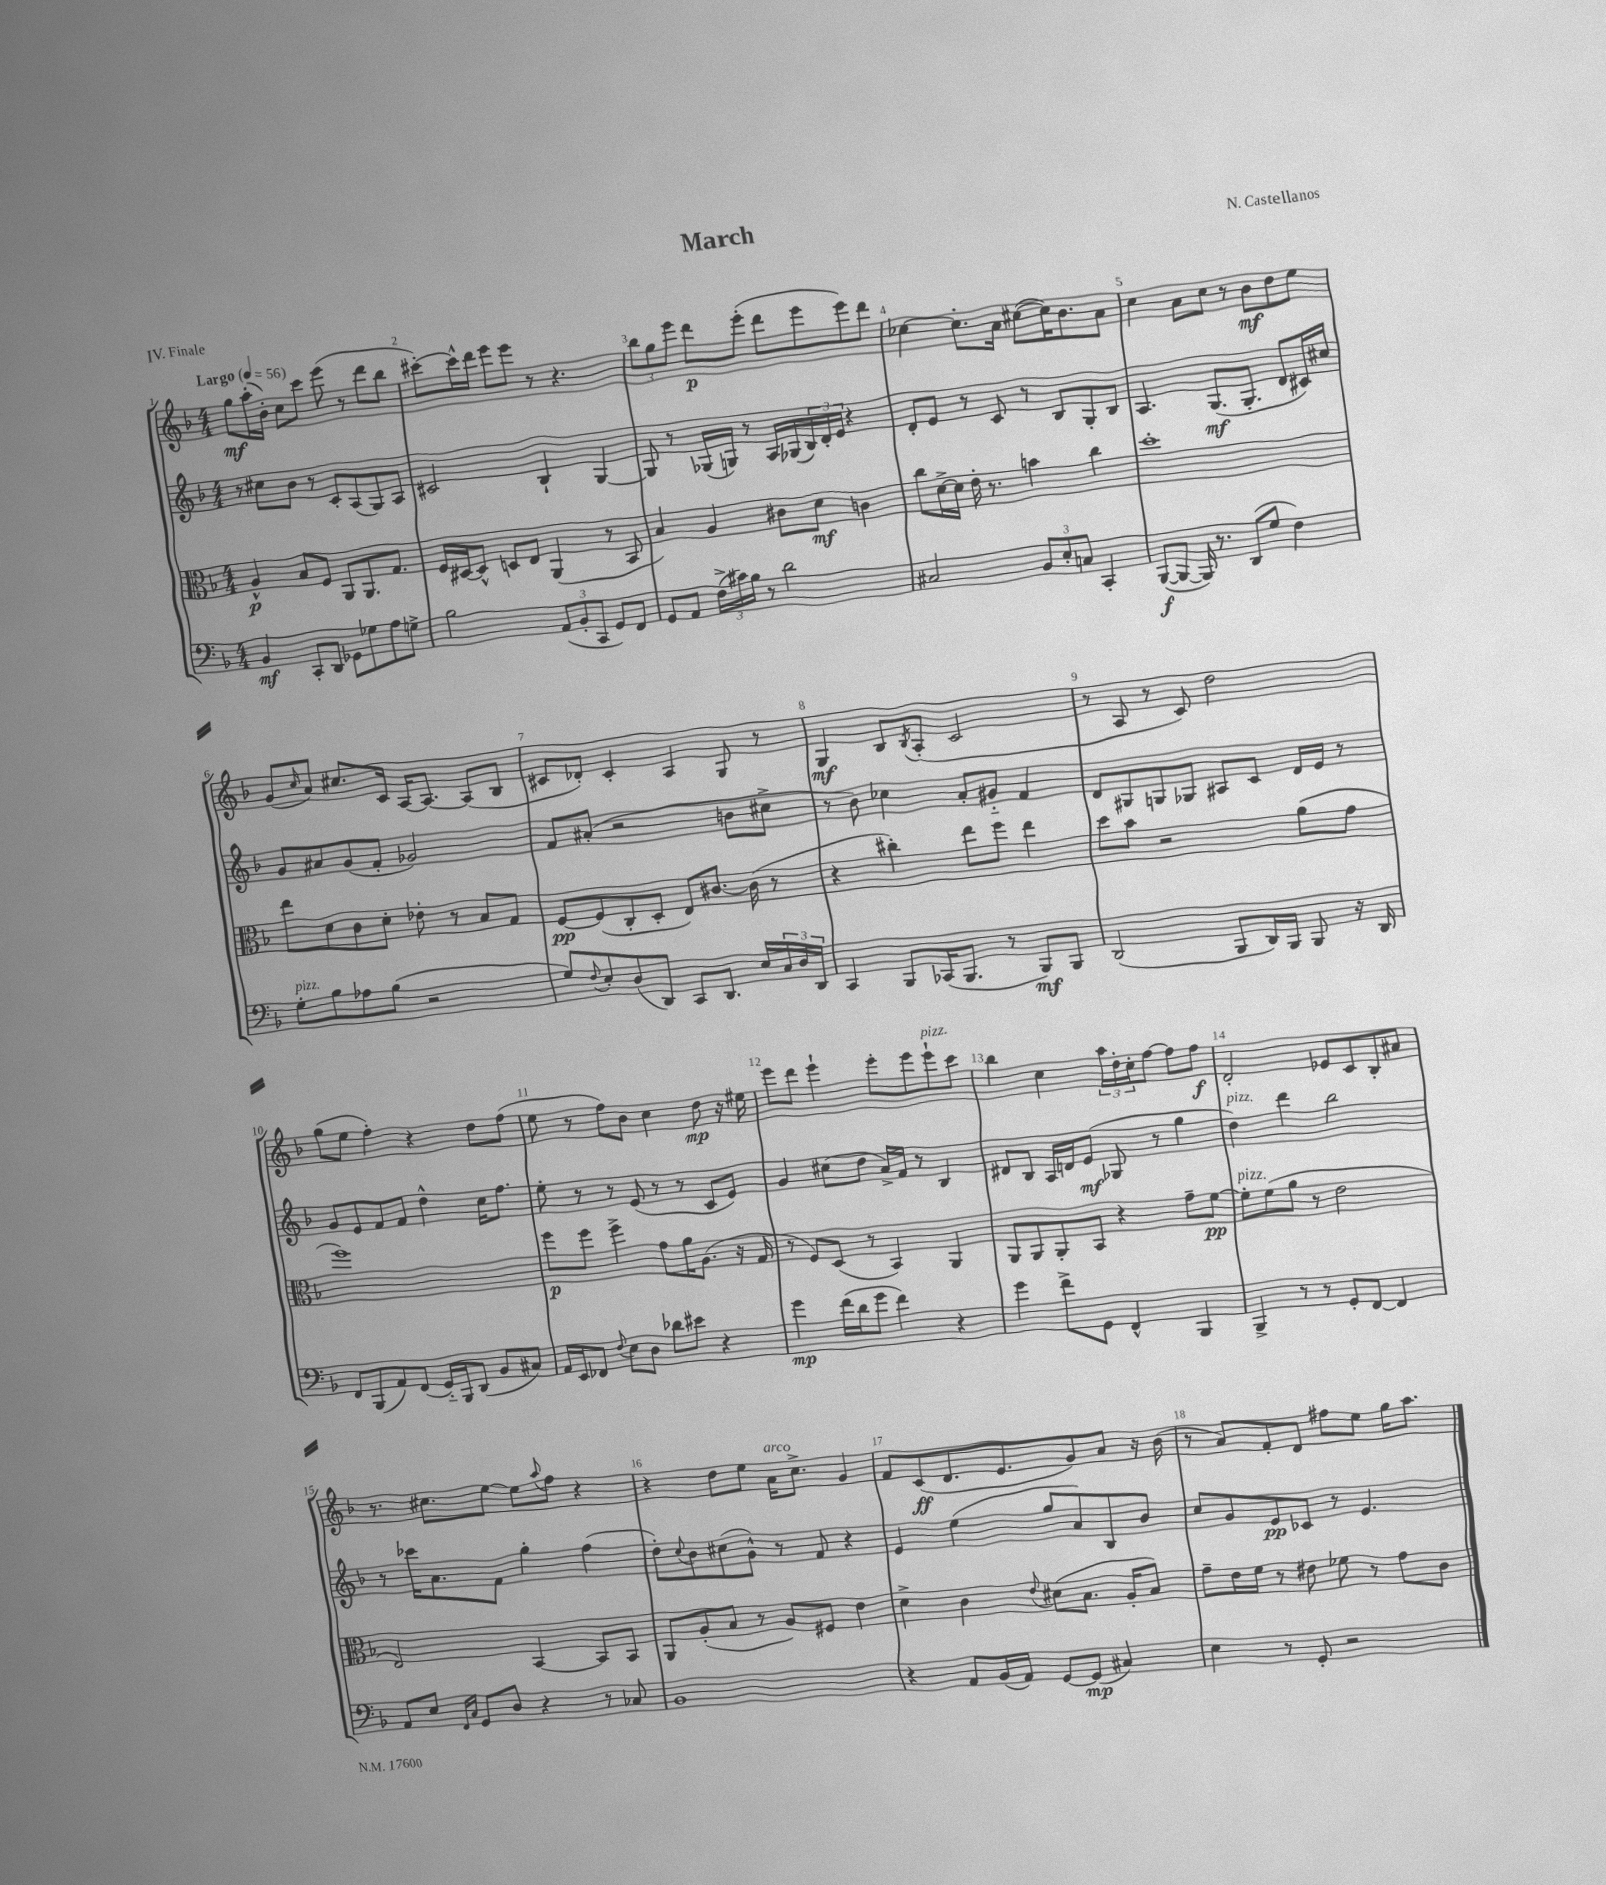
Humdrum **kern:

**kern	**kern	**kern	**kern
*staff4	*staff3	*staff2	*staff1
*clefF4	*clefC3	*clefG2	*clefG2
*k[b-]	*k[b-]	*k[b-]	*k[b-]
*M4/4	*M4/4	*M4/4	*M4/4
*MM56	*MM56	*MM56	*MM56
4BB-/	4A^^/	8r	8gg\L
.	.	8cc#\L	(16aa'\L
.	.	.	16b-'\JJ)
8CC'/L	8B-/L	8b-\J	8cc\L
8DD/J	8F/J	8r	8ccc\J
8GG-\L	8AA/L	8c'/L	(8eee\
8G-\	8.AA/	(8A/	8r
8A\	.	8G/)	8ddd\L
.	8.G/J	.	.
8G^\J	.	8A/J	8bb-\J
=	=	=	=
2B-\	16F/LL	2c#/	[8ccc#'\L)
.	[16D#/J	.	.
.	8D#^^/]J	.	16ccc#^^\]L
.	.	.	16ddd\JJ
.	8D/L	.	8eee\L
.	8E/J	.	8eee\J
(12AA/L	(4AA/	4B-`/	8r
12BB-'/	.	.	.
.	.	.	4.r
12CC/J	.	.	.
8GG/L)	8r	[4G/	.
8FF/J	8BB-/	.	.
=	=	=	=
8GG/L	4B-/)	8G/]	12bb-\L
.	.	.	12gg\
8AA/J	.	8r	.
.	.	.	12eee\J
(24F^\LL	4A/	(16G-/LL	8ddd\L
24c#\)	.	.	.
.	.	16G/JJ)	.
24B-\JJ	.	.	.
8r	.	8r	(8eee'\J
2d\	8c#\L	16A/LL	8ddd\L
.	.	(16G-/	.
.	8d\J	24B-/)	8eee\
.	.	24d'/	.
.	.	24e/JJ	.
.	4c\	4r	8eee\)
.	.	.	8ddd\J
=	=	=	=
2C#/	8cc\L	8d'/L	[4cc-\
.	[16d^\L	8e/J	.
.	16d\]JJ	.	.
.	16e'\	8r	8.cc-'\]L
.	8.r	.	.
.	.	8c/	.
.	.	.	16a\Jk
12BB-/L	4b\	8r	([8cc#\L
12E'/	.	.	.
.	.	8B-/L	16cc#\]K)
12C/J	.	.	.
.	.	.	8.b-\
4CC'/	4cc\	8G'/	.
.	.	8B-/J	8a\J
=	=	=	=
([8BBB-/L	1dd'	4.A/	4cc\
8BBB-/_J	.	.	.
16BBB-/])	.	.	8a\L
8.r	.	.	.
.	.	(8.G/L	8cc\J
(8DD/L	.	.	8r
.	.	8.G'/J	.
8G/J	.	.	8b-\L
4F\)	.	8d/L	8dd\
.	.	16c#/L)	8ee\J
.	.	16cc#/JJ	.
=	=	=	=
8G'\L	8ee\L	8g/L	(8g/L
.	.	.	16qqcc/
8B-\	8d\	8a#/	8a/J)
8A-\	8c\	(8g/	8.cc#/L
(8B-\J	8d'\J	8f'/J	.
.	.	.	16c/Jk
2r	8e-'\	2g-/)	[16A/LK
.	.	.	8.A/_J
.	8r	.	.
.	8B-/L	.	(8A/]L
.	8G/J	.	8B-/J
=	=	=	=
8G/L)	[8F/L	8f/L	8c#/L
8qqF/	.	.	.
8E'/	(8F/]	(8a#'/J	8d-'/J)
(8D/	8C'/	2r	4c#'/
8DD/J)	8D'/J	.	.
8CC/L	8E/L)	.	4A/
8.DD/J	[8.c#/J	.	.
.	.	8b\L	8G/
16E/LL	(16c#\]	.	.
24C/	8r	8cc#^\J	8r
24D/	.	.	.
24DD/JJ	.	.	.
=	=	=	=
4CC/	4r	8r	4G/
.	.	8b-\)	.
8BBB-/L	4cc#'\)	4cc-\	8B-/L
.	.	.	8qB-/
(16CC-/K	.	.	(8A'/J
8.BBB-/J	.	.	.
.	8ee\L	8a'/L	2c/
8r	8ff\J	8g#'~/J	.
8BBB-/L)	4ee\	4f/	.
8BBB-/J	.	.	.
=	=	=	=
(2DD/	8dd\L	8d/L	8r
.	8b-\J	8G#/	8A/
.	2r	8G/	8r
.	.	8G-/J	8c/)
8BBB-/L	.	8A#/L	2dd\
16DD/L)	.	8c/J	.
16BBB-/JJ	.	.	.
8BBB-/	(8a\L	16d/LL	.
.	.	16e/JJ	.
16r	8g\J	8r	.
16DD/	.	.	.
=	=	=	=
8FF/L	1ff)	8g/L	(8gg\L
(8BBB-/	.	8e/	8ee\J
8AA/)	.	8f/	4ff'\)
(8FF/J	.	8f/J	.
16GG'~/LL)	.	4dd^^\	4r
16BBB-/J	.	.	.
(8DD/J	.	.	.
8BB-/L	.	16cc\LK	8dd\L
.	.	8.ff\J	.
8C#/J)	.	.	(8ff\J
=	=	=	=
16AA/LL	8ff\L	8ee'\	8ee\
16EE/J	.	.	.
8FF-/J	8ff\J	8r	8r
8qqF/	.	.	.
8E\L	4ff^\	8r	8ff\L)
8D\J	.	(8e/	8b-\J
8d-\L	8g\L	8r	4cc\
8e#\J	16a\K	8r	.
.	(8.A\J	.	.
4r	.	8c/L	8dd\
.	16r	8e/J)	16r
.	16G/	.	16ee#\
=	=	=	=
4g\	8r	4g/	8eee\L
.	8F/L)	.	8ddd\J
(16f\LL	(8D/J	(8cc#\L	4eee`\
16d\J	.	.	.
8g\J	8r	8dd\J	.
4f\)	4BB-/)	16a^/LL)	8eee'\L
.	.	16f/JJ	.
.	.	8r	8eee\
4r	4AA/	4B-/	8eee`\
.	.	.	8ccc\J
=	=	=	=
4g\	8AA/L	8d#/L	4bb-\
.	8AA/	8B-/J	.
8f^\L	8AA'/	16A/LL	4cc\
.	.	16d/J	.
8GG\J	8BB-/J	(8e/J	.
4FF^^/	4r	8G-/	24aa\LL
.	.	.	24dd'\
.	.	.	24cc'\J
.	.	8r	[8ff\J
4BBB-/	8g~\L	4gg\	8ff\]L
.	[8f\J	.	8ff\J
=	=	=	=
4BBB-^/	8f'\]L	4dd\)	2d'/
.	(8f\	.	.
8r	8a\J	4ddd\	.
8r	8r	.	.
8GG'/L	2e\	2bb-\	8e-/L
[8FF/J	.	.	8c/
4FF/]	.	.	8B-'/
.	.	.	8a#/J
=	=	=	=
8AA/L	2E/)	8r	8.r
8E/J	.	16ccc-\LK	.
.	.	8.a\	8.cc#\L
16qqFF/LL	.	.	.
16qqC/JJ	.	.	.
8GG/L	.	.	.
8D/J	.	8f\J	[8ee\J
4r	[4BB-/	4gg'\	8ee\]L
.	.	.	8qqaa/
.	.	.	8ff\J
8r	8BB-/]L	(4ff\	4r
8C-/	8BB-/J	.	.
=	=	=	=
1BB-	8AA/L	8dd'\L)	4r
.	.	8qqcc/	.
.	(8A'/	8b-\	.
.	8B-/J	(8cc#\	8dd\L
.	8r	8g^^\J)	8ee\J
.	8A/L)	8r	16a\LK
.	.	.	8.cc^\J
.	8F#/J	8f/	.
.	4e\	4r	4g/
=	=	=	=
4r	4d^\	4e/	8f/L
.	.	.	(8c/
8AA/L	4c\	(4ee\	8.d/
(16BB-/L	.	.	.
16AA/JJ)	.	.	8.e/
.	8qqe/	.	.
[8GG/L	(8d#\L	8gg/L	.
(8GG/]J	8.B-\J	8a/)	8g/)
4C#/)	.	8B-/	8a/J
.	16A'/LK	.	.
.	8B-/J)	8b-/J	16r
.	.	.	(16b-\
=	=	=	=
4E\	8g~\L	8cc/L	8r
.	16e\L	8g/	8a/L)
.	16f\JJ	.	.
8r	8r	8e/	8f'/
8GG'/	8e#\	8c-/J	8d/J
2r	8f-\	8r	8ff#\L
.	8r	4.e/	8ee\J
.	8g\L	.	16gg\LK
.	.	.	8.aa\J
.	8c\J	.	.
==	==	==	==
*-	*-	*-	*-
